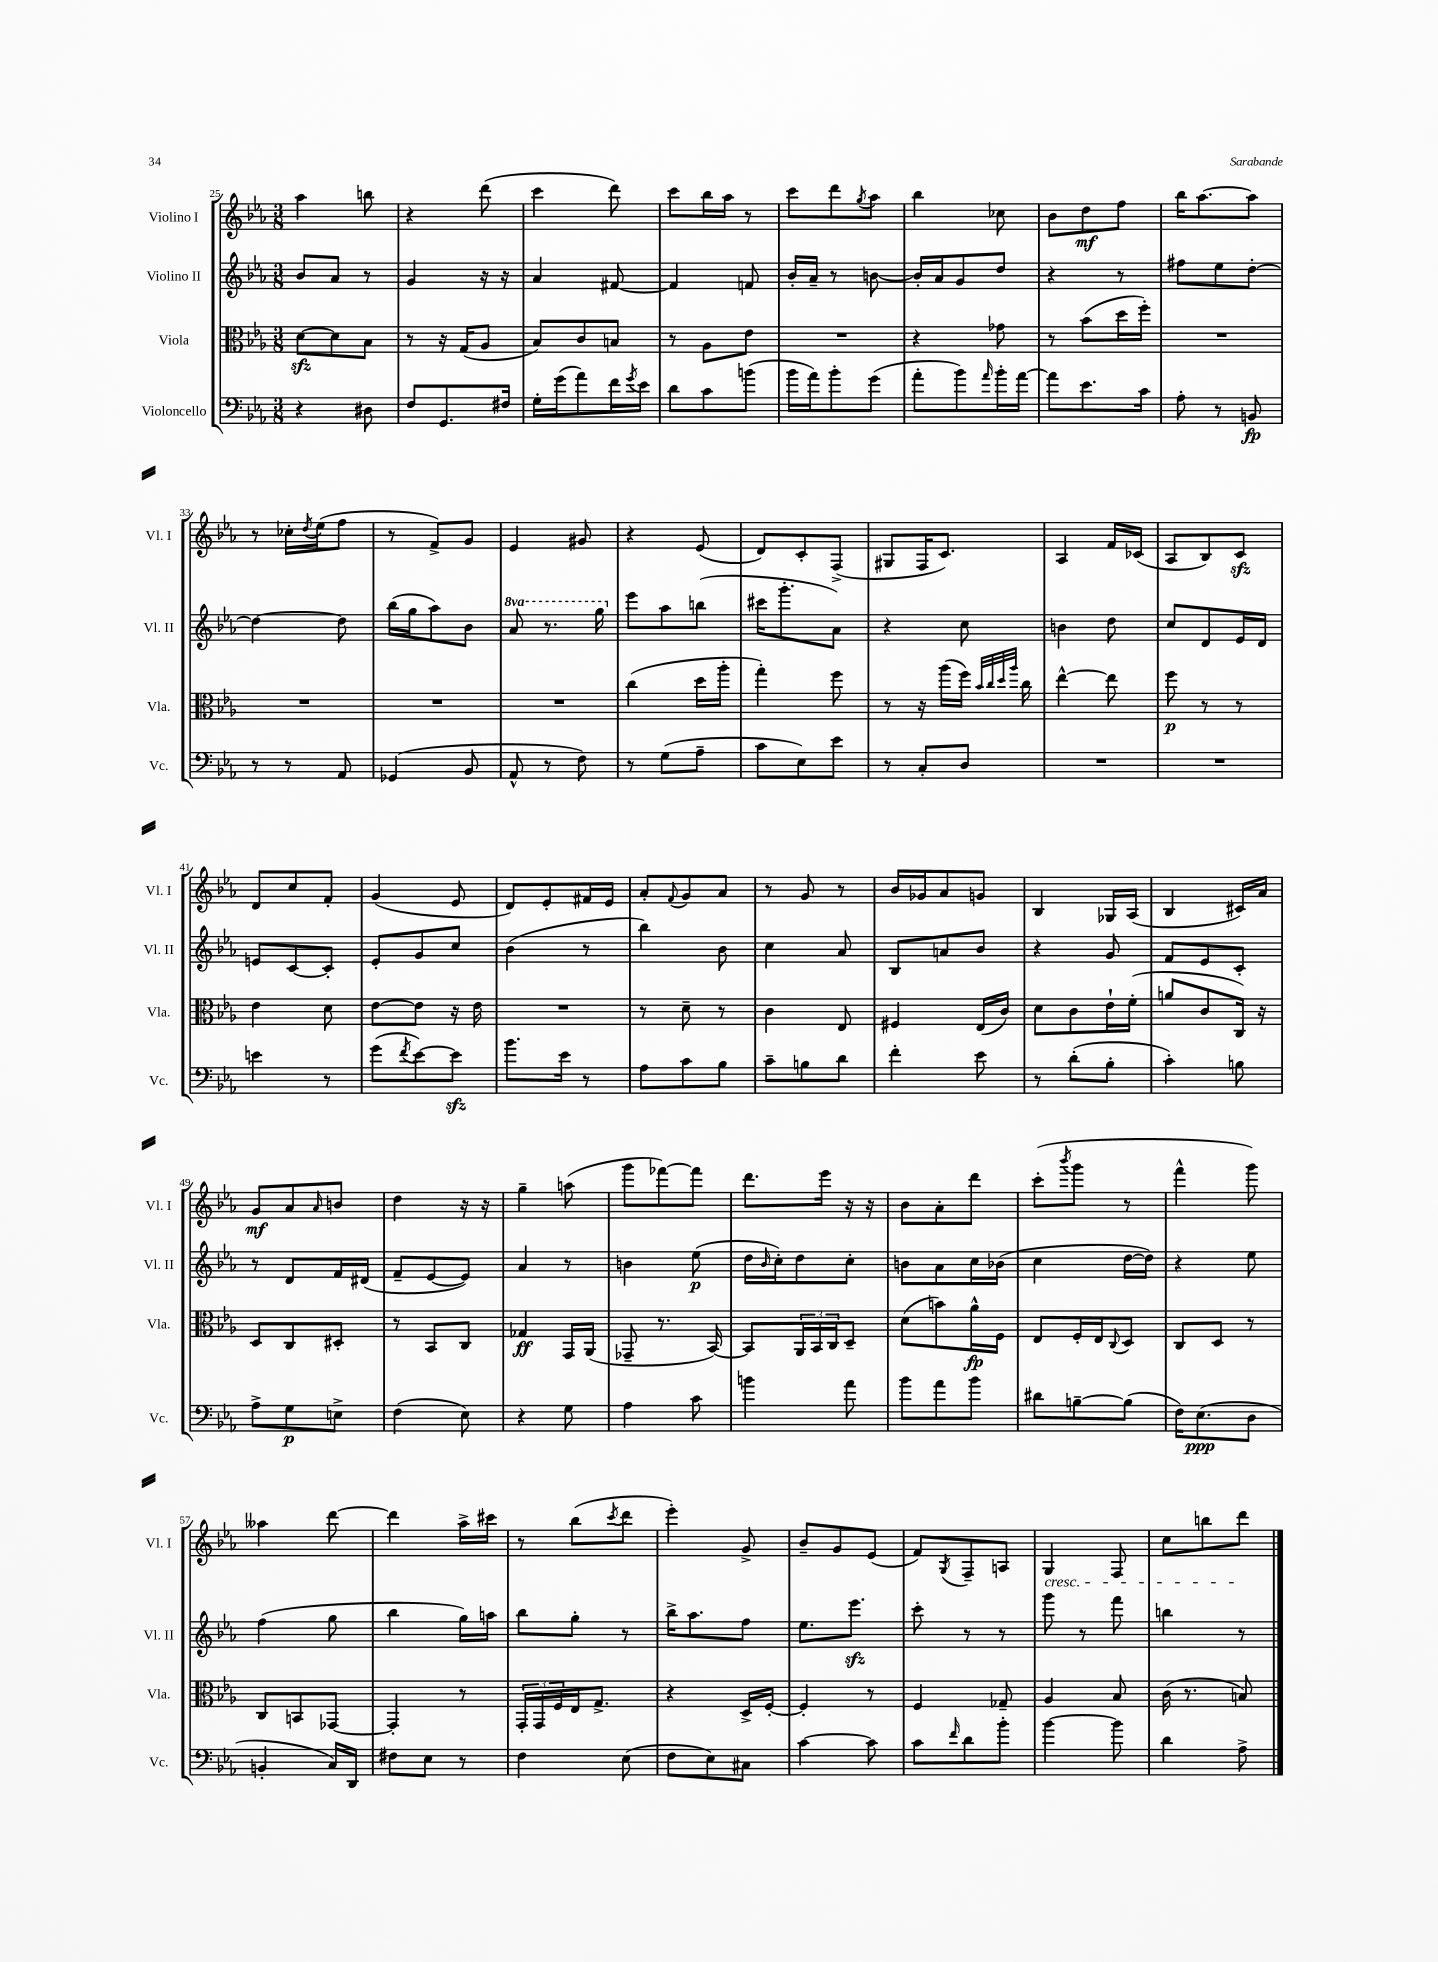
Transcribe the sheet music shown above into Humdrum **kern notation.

**kern	**dynam	**kern	**dynam	**kern	**dynam	**kern	**dynam
*part4	*part4	*part3	*part3	*part2	*part2	*part1	*part1
*staff4	*staff4	*staff3	*staff3	*staff2	*staff2	*staff1	*staff1
*I"Violoncello	*	*I"Viola	*	*I"Violino II	*	*I"Violino I	*
*I'Vc.	*	*I'Vla.	*	*I'Vl. II	*	*I'Vl. I	*
*clefF4	*	*clefC3	*	*clefG2	*	*clefG2	*
*k[b-e-a-]	*	*k[b-e-a-]	*	*k[b-e-a-]	*	*k[b-e-a-]	*
*M3/8	*	*M3/8	*	*M3/8	*	*M3/8	*
=25	=25	=25	=25	=25	=25	=25	=25
4r	.	[8dzz\L	.	8b-/L	.	4aa-\	.
.	.	8d\]	.	8a-/J	.	.	.
8D#X\	.	8B-\J	.	8r	.	8bbn\	.
=26	=26	=26	=26	=26	=26	=26	=26
8F/L	.	8r	.	4g/	.	4r	.
8.GG/	.	16r	.	.	.	.	.
.	.	(16G/KL	.	.	.	.	.
.	.	8A-/J	.	16r	.	(8ddd\	.
16F#X/Jk	.	.	.	16r	.	.	.
=27	=27	=27	=27	=27	=27	=27	=27
16G'\LL	.	8B-/L)	.	4a-/	.	4ccc\	.
(16g\J	.	.	.	.	.	.	.
8a-\)	.	8c/	.	.	.	.	.
16f\L	.	8Bn/J	.	[8f#X/	.	8ddd\)	.
8qg/	.	.	.	.	.	.	.
16e-\JJ	.	.	.	.	.	.	.
=28	=28	=28	=28	=28	=28	=28	=28
8d\L	.	8r	.	4f#/]	.	8ccc\L	.
8c\	.	8A-\L	.	.	.	16bb-\L	.
.	.	.	.	.	.	16aa-\JJ	.
(8bn\J	.	8e-\J	.	8fn/	.	8r	.
=29	=29	=29	=29	=29	=29	=29	=29
16b-\LL	.	4.r	.	16b-'/LL	.	8ccc\L	.
16a-\J)	.	.	.	16a-~/JJ	.	.	.
8b-'\	.	.	.	8r	.	8ddd\	.
.	.	.	.	.	.	8qgg/	.
(8g\J	.	.	.	[8bn\	.	8aa-\J	.
=30	=30	=30	=30	=30	=30	=30	=30
8a-'\L	.	4r	.	16b'/LL]	.	4bb-\	.
.	.	.	.	16a-/J	.	.	.
8b-\)	.	.	.	8g/	.	.	.
16qqa-/	.	.	.	.	.	.	.
16b-'\L	.	8g-X\	.	8dd/J	.	8cc-X\	.
[16a-\JJ	.	.	.	.	.	.	.
=31	=31	=31	=31	=31	=31	=31	=31
8a-\L]	.	8r	.	4r	.	8b-\L	.
8.e-\	.	(8b-\L	.	.	.	8dd\	mf
.	.	16dd\L	.	8r	.	8ff\J	.
16c\Jk	.	16ff'\JJ)	.	.	.	.	.
=32	=32	=32	=32	=32	=32	=32	=32
8A-'\	.	4.r	.	8ff#X\L	.	16bb-\KL	.
.	.	.	.	.	.	[8.aa-\	.
8r	.	.	.	8ee-\	.	.	.
8BBn/	fp	.	.	[8dd'\J	.	8aa-\J]	.
!!LO:LB:g=z
=33	=33	=33	=33	=33	=33	=33	=33
8r	.	4.r	.	4dd\_	.	8r	.
8r	.	.	.	.	.	16cc-X'\LL	.
.	.	.	.	.	.	8qdd/	.
.	.	.	.	.	.	(16ee-\J	.
8AA-/	.	.	.	8dd\]	.	8ff\J	.
=34	=34	=34	=34	=34	=34	=34	=34
(4GG-X/	.	4.r	.	(16bb-\LL	.	8r	.
.	.	.	.	16gg\J	.	.	.
.	.	.	.	8aa-\)	.	8f^/L)	.
8BB-/	.	.	.	8b-\J	.	8g/J	.
=35	=35	=35	=35	=35	=35	=35	=35
*	*	*	*	*8va	*	*	*
8AA-^^/	.	4.r	.	8aa-/	.	4e-/	.
8r	.	.	.	8.r	.	.	.
8F\)	.	.	.	.	.	8g#X/	.
.	.	.	.	16ggg\	.	.	.
=36	=36	=36	=36	=36	=36	=36	=36
*	*	*	*	*X8va	*	*	*
8r	.	(4cc\	.	8eee-\L	.	4r	.
(8G\L	.	.	.	8aa-\	.	.	.
8A-~\J	.	16dd\LL	.	(8bbn\J	.	(8e-/	.
.	.	16aa-'\JJ	.	.	.	.	.
=37	=37	=37	=37	=37	=37	=37	=37
8c\L	.	4gg'\)	.	16ccc#X\KL	.	8d/L)	.
.	.	.	.	8.ggg'\	.	.	.
8E-\)	.	.	.	.	.	8c'/	.
8e-\J	.	8ff\	.	8a-\J)	.	(8F^/J	.
=38	=38	=38	=38	=38	=38	=38	=38
8r	.	8r	.	4r	.	8G#X/L	.
8C'/L	.	16r	.	.	.	16F/K	.
.	.	(16aa-\LL	.	.	.	8.c/J)	.
8D/J	.	16ff\JJ)	.	8cc\	.	.	.
.	.	32qqb-/LLL	.	.	.	.	.
.	.	32qqcc/	.	.	.	.	.
.	.	32qqdd/	.	.	.	.	.
.	.	32qqaa-/JJJ	.	.	.	.	.
.	.	16cc\	.	.	.	.	.
=39	=39	=39	=39	=39	=39	=39	=39
4.r	.	[4ee-^^\	.	4bn\	.	4A-/	.
.	.	8ee-\]	.	8dd\	.	16f/LL	.
.	.	.	.	.	.	(16c-X/JJ	.
=40	=40	=40	=40	=40	=40	=40	=40
4.r	.	8ff\	p	8cc/L	.	8A-/L	.
.	.	8r	.	8d/	.	8B-/)	.
.	.	8r	.	16e-/L	.	8czz/J	.
.	.	.	.	16d/JJ	.	.	.
!!LO:LB:g=z
=41	=41	=41	=41	=41	=41	=41	=41
4en\	.	4e-\	.	8en/L	.	8d/L	.
.	.	.	.	[8c/	.	8cc/	.
8r	.	8d\	.	8c'/J]	.	8f'/J	.
=42	=42	=42	=42	=42	=42	=42	=42
(8g\L	.	[8e-\L	.	8e-'/L	.	(4g/	.
8qf/	.	.	.	.	.	.	.
[8e-\)	.	8e-\J]	.	8g/	.	.	.
8e-zz\J]	.	16r	.	8cc/J	.	8e-/	.
.	.	16e-\	.	.	.	.	.
=43	=43	=43	=43	=43	=43	=43	=43
8.b-\L	.	4.r	.	(4b-\	.	8d/L)	.
.	.	.	.	.	.	8e-'/	.
16e-\Jk	.	.	.	.	.	.	.
8r	.	.	.	8r	.	16f#X/L	.
.	.	.	.	.	.	16e-/JJ	.
=44	=44	=44	=44	=44	=44	=44	=44
8A-\L	.	8r	.	4bb-\)	.	8a-'/L	.
.	.	.	.	.	.	8qqf/	.
8c\	.	8d~\	.	.	.	8g/	.
8B-\J	.	8r	.	8b-\	.	8a-/J	.
=45	=45	=45	=45	=45	=45	=45	=45
8c~\L	.	4c\	.	4cc\	.	8r	.
8Bn\	.	.	.	.	.	8g/	.
8d\J	.	8E-/	.	8a-/	.	8r	.
=46	=46	=46	=46	=46	=46	=46	=46
4f'\	.	4F#X/	.	8B-/L	.	16b-/LL	.
.	.	.	.	.	.	16g-X/J	.
.	.	.	.	8an/	.	8a-/	.
8e-\	.	(16E-/LL	.	8b-/J	.	8gn/J	.
.	.	16c/JJ)	.	.	.	.	.
=47	=47	=47	=47	=47	=47	=47	=47
8r	.	8d\L	.	4r	.	4B-/	.
(8d'\L	.	8c\	.	.	.	.	.
8B-'\J	.	16e-`\L	.	8g/	.	16G-X/LL	.
.	.	(16f'\JJ	.	.	.	(16A-/JJ	.
=48	=48	=48	=48	=48	=48	=48	=48
4c'\)	.	8an/L	.	8f/L	.	4B-/	.
.	.	8c/	.	8e-/	.	.	.
8Bn\	.	16C/Jk)	.	8c'/J	.	16c#X/LL)	.
.	.	16r	.	.	.	16a-/JJ	.
!!LO:LB:g=z
=49	=49	=49	=49	=49	=49	=49	=49
8A-^\L	.	8D/L	.	8r	.	8g/L	mf
8G\	p	8C/	.	8d/L	.	8a-/	.
.	.	.	.	.	.	16qqa-/	.
8En^\J	.	8D#X'/J	.	16f/L	.	8bn/J	.
.	.	.	.	(16d#X/JJ	.	.	.
=50	=50	=50	=50	=50	=50	=50	=50
(4F\	.	8r	.	8f~/L	.	4dd\	.
.	.	8BB-/L	.	[8e-/	.	.	.
8E-\)	.	8C/J	.	8e-/J])	.	16r	.
.	.	.	.	.	.	16r	.
=51	=51	=51	=51	=51	=51	=51	=51
4r	.	4G-X/	ff	4a-/	.	4gg~\	.
8G\	.	16GG/LL	.	8r	.	(8aan\	.
.	.	(16AA-/JJ	.	.	.	.	.
=52	=52	=52	=52	=52	=52	=52	=52
4A-\	.	8GG-X~/	.	4bn\	.	8ggg\L	.
.	.	8.r	.	.	.	[8fff-X\)	.
8c\	.	.	.	(8ee-\	p	8fff-\J]	.
.	.	[16BB-/)	.	.	.	.	.
=53	=53	=53	=53	=53	=53	=53	=53
4bn\	.	8BB-/L]	.	16dd\LL	.	8.ddd\L	.
.	.	.	.	16qqb-/	.	.	.
.	.	.	.	16cc'\J)	.	.	.
.	.	24AA-/L	.	8dd\	.	.	.
.	.	24BB-/	.	.	.	.	.
.	.	.	.	.	.	16eee-\Jk	.
.	.	24C/J	.	.	.	.	.
8a-\	.	8D~/J	.	8cc'\J	.	16r	.
.	.	.	.	.	.	16r	.
=54	=54	=54	=54	=54	=54	=54	=54
8b-\L	.	(8d\L	.	8bn\L	.	8b-\L	.
8a-\	.	8bn\)	.	8a-\	.	8a-'\	.
8b-\J	.	16a-^^\L	fp	16cc\L	.	8ddd\J	.
.	.	16F\JJ	.	(16b-X\JJ	.	.	.
=55	=55	=55	=55	=55	=55	=55	=55
8d#X\L	.	8E-/L	.	4cc\	.	(8ccc'\L	.
.	.	.	.	.	.	8qbbb-/	.
[8Bn~\	.	16F'/L	.	.	.	8ggg\J	.
.	.	16E-/J	.	.	.	.	.
.	.	8qqC/	.	.	.	.	.
(8B\J]	.	8D/J	.	[16dd\LL	.	8r	.
.	.	.	.	16dd\JJ])	.	.	.
=56	=56	=56	=56	=56	=56	=56	=56
16F\KL)	.	8C/L	.	4r	.	4fff^^\	.
(8.E-\	ppp	.	.	.	.	.	.
.	.	8D/J	.	.	.	.	.
8D\J	.	8r	.	8ee-\	.	8ggg\)	.
!!LO:LB:g=z
=57	=57	=57	=57	=57	=57	=57	=57
4BBn'/	.	8C/L	.	(4ff\	.	4aa--X\	.
.	.	8BBn/	.	.	.	.	.
16C/LL)	.	[8GG-X/J	.	8gg\	.	[8ddd\	.
16DD/JJ	.	.	.	.	.	.	.
=58	=58	=58	=58	=58	=58	=58	=58
8F#X\L	.	4GG-'/]	.	4bb-\	.	4ddd\]	.
8E-\J	.	.	.	.	.	.	.
8r	.	8r	.	16gg\LL)	.	16aa-^\LL	.
.	.	.	.	16aan\JJ	.	16ccc#X\JJ	.
=59	=59	=59	=59	=59	=59	=59	=59
4F\	.	24GG'/LL	.	8bb-\L	.	8r	.
.	.	24GG/	.	.	.	.	.
.	.	24F/	.	.	.	.	.
.	.	16E-/J	.	8gg'\J	.	(8bb-\L	.
.	.	8.G^/J	.	.	.	.	.
.	.	.	.	.	.	8qccc/	.
(8E-\	.	.	.	8r	.	8ddd\J	.
=60	=60	=60	=60	=60	=60	=60	=60
8F\L	.	4r	.	16bb-^\KL	.	4eee-'\)	.
.	.	.	.	8.aa-\	.	.	.
8E-\)	.	.	.	.	.	.	.
8C#X\J	.	16D^/LL	.	8ff\J	.	8g^/	.
.	.	[16F'/JJ	.	.	.	.	.
=61	=61	=61	=61	=61	=61	=61	=61
[4c\	.	4F'/]	.	8.ee-\L	.	8b-~/L	.
.	.	.	.	.	.	8g/	.
.	.	.	.	8.eee-zz\J	.	.	.
8c\]	.	8r	.	.	.	(8e-/J	.
=62	=62	=62	=62	=62	=62	=62	=62
8c\L	.	4F/	.	8ccc'\	.	8f/L)	.
16qqf/	.	.	.	.	.	8qG/	.
8d\	.	.	.	8r	.	8F~/	.
8b-'\J	.	8G-X~/	.	8r	.	8An/J	.
=63	=63	=63	=63	=63	=63	=63	=63
!	!	!	!	!	!	!LO:TX:b:i:t=cresc.	!
[4b-\	.	4A-/	.	8ggg\	.	4G/	.
.	.	.	.	8r	.	.	.
8b-\]	.	8B-/	.	8fff\	.	8F/	.
=64	=64	=64	=64	=64	=64	=64	=64
4d\	.	(16c\	.	4bbn\	.	8cc\L	.
.	.	8.r	.	.	.	.	.
.	.	.	.	.	.	8bbn\	.
8A-^\	.	8Bn/)	.	8r	.	8ddd\J	.
==	==	==	==	==	==	==	==
*-	*-	*-	*-	*-	*-	*-	*-
